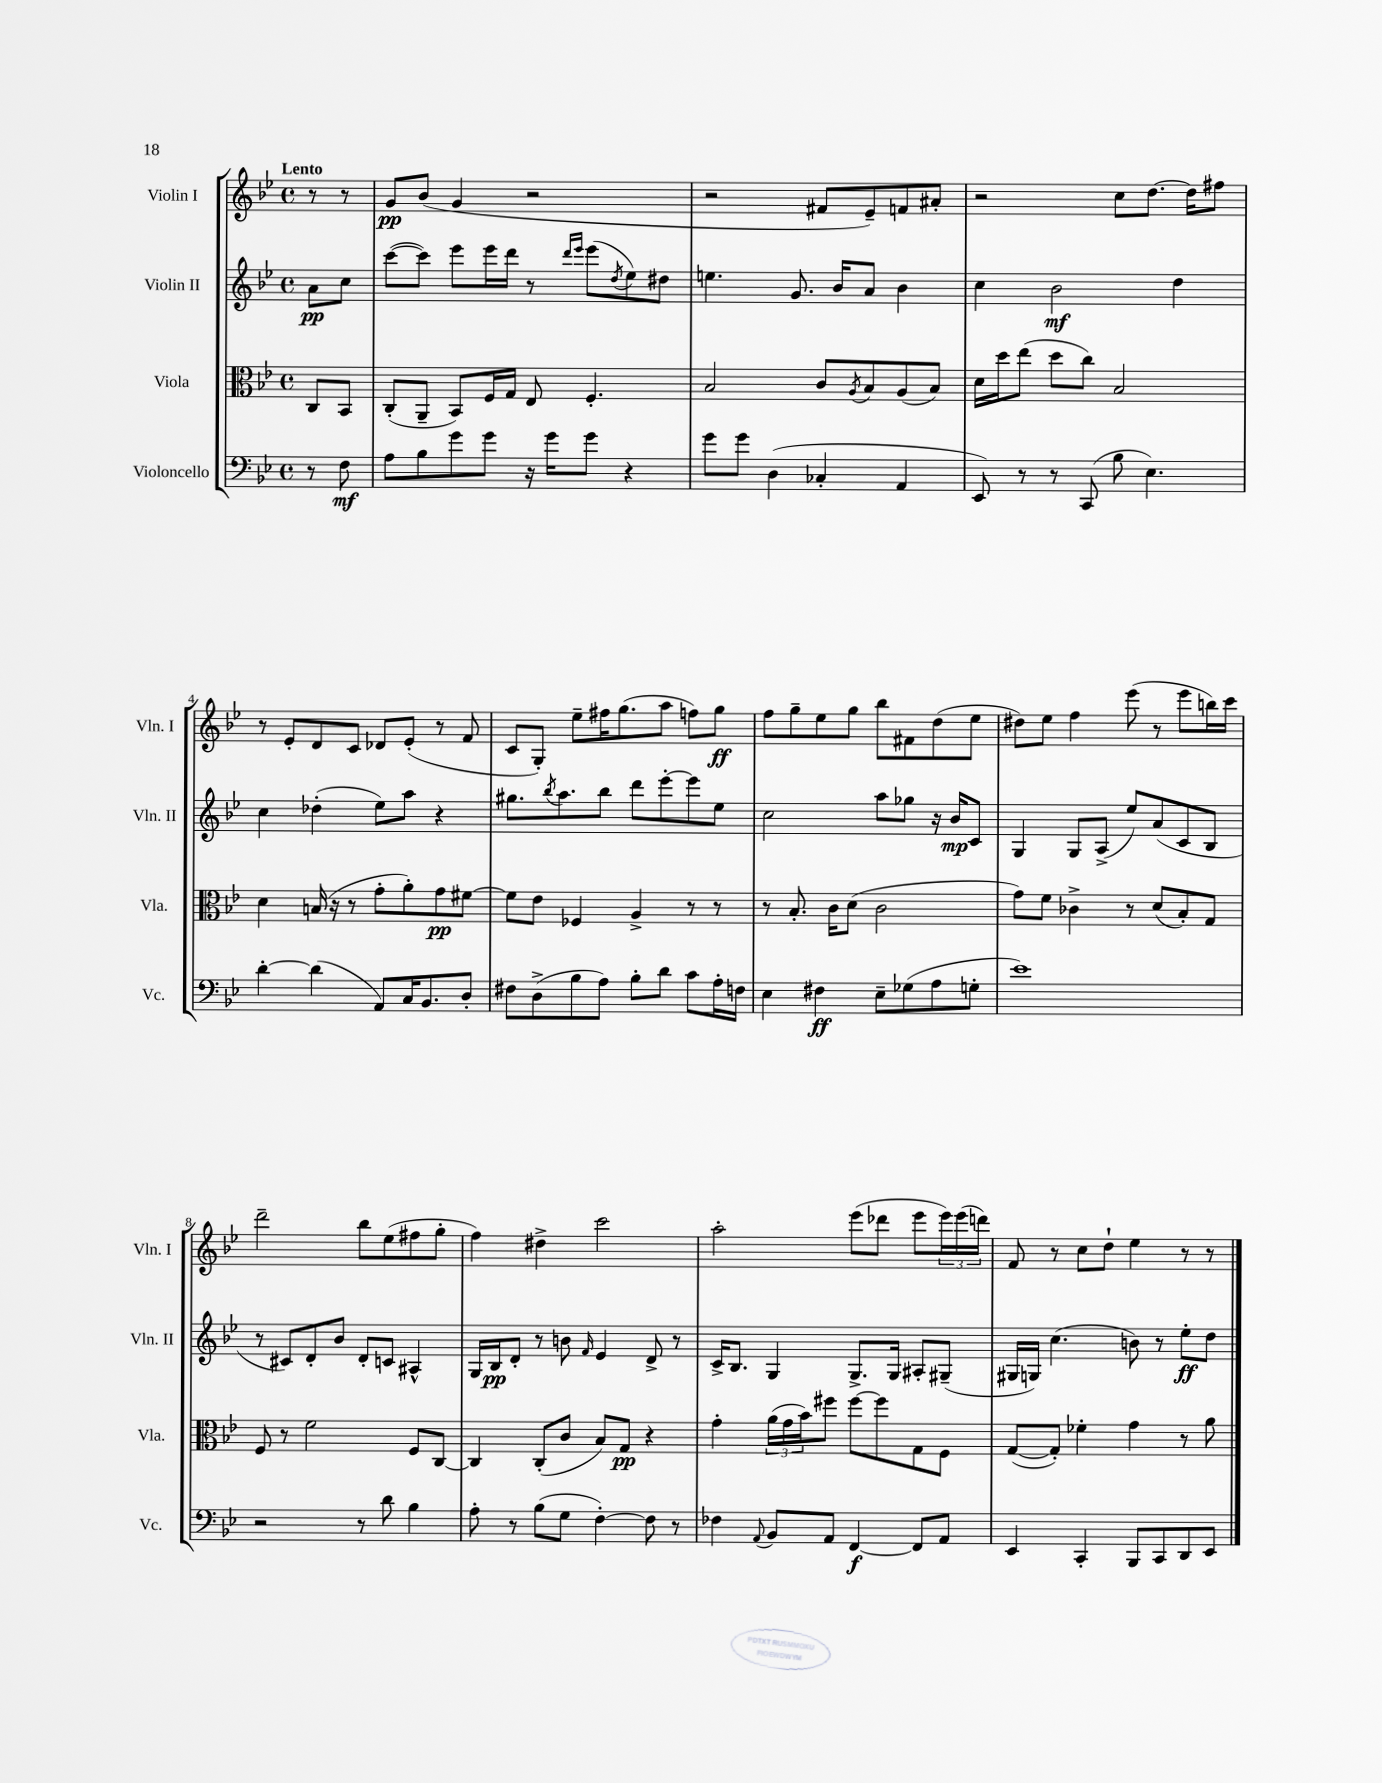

**kern	**kern	**kern	**kern
*staff4	*staff3	*staff2	*staff1
*clefF4	*clefC3	*clefG2	*clefG2
*k[b-e-]	*k[b-e-]	*k[b-e-]	*k[b-e-]
*M4/4	*M4/4	*M4/4	*M4/4
*met(c)	*met(c)	*met(c)	*met(c)
8r	8C	8a	8r
8F	8BB-	8cc	8r
=	=	=	=
8A	(8C'	([8ccc	8g
8B-	8AA~	8ccc])	(8b-
8g	8BB-)	8eee-	4g
8g	16F	16eee-	.
.	16G	16ddd	.
16r	8E-	8r	2r
16g	.	.	.
.	.	16qqddd	.
.	.	16qqeee-	.
8g	4.F'	(8eee-	.
.	.	8qdd	.
4r	.	8ee-)	.
.	.	8dd#	.
=	=	=	=
8g	2B-	4.ee	2r
8g	.	.	.
(4D	.	.	.
.	.	8.g	.
4C-'	8c	.	8f#
.	.	16b-	.
.	8qA	.	.
.	8B-	8a	8e-~)
4AA	(8A	4b-	8f
.	8B-)	.	8a#'
=	=	=	=
8EE-)	16d	4cc	2r
.	16dd	.	.
8r	(8ee-	.	.
8r	8dd	2b-	.
(8CC	8cc)	.	.
8B-	2B-	.	8cc
4.E-)	.	.	[8.dd
.	.	4dd	.
.	.	.	16dd]
.	.	.	8ff#
=	=	=	=
[4d'	4d	4cc	8r
.	.	.	8e-'
(4d]	(16B	(4dd-'	8d
.	16r	.	.
.	8r	.	8c
8AA)	8g'	8ee-)	8d-
16C	8a')	8aa	(8e-'
8.BB-	.	.	.
.	8g	4r	8r
8D'	[8f#	.	8f
=	=	=	=
8F#	8f#]	8.gg#	8c
(8D^	8e-	.	8G')
.	.	8qbb-	.
.	.	8.aa	.
8B-	4F-	.	8ee-~
8A)	.	8bb-	16ff#
.	.	.	(8.gg
8B-'	4A^	8ddd	.
8d	.	[8eee-'	8aa
8c	8r	8eee-]	8ff)
16A'	8r	8ee-	8gg
16F	.	.	.
=	=	=	=
4E-	8r	2cc	8ff
.	8.B-'	.	8gg~
4F#	.	.	8ee-
.	16c	.	.
.	(8d	.	8gg
8E-~	2c	8aa	8bb-
(8G-	.	8gg-	8f#
8A	.	16r	(8dd
.	.	16b-	.
8G'	.	8c	8ee-
=	=	=	=
1e-)	8g)	4G	8dd#)
.	8f	.	8ee-
.	4c-^	8G	4ff
.	.	(8A^	.
.	8r	8ee-)	(8eee-
.	(8d	(8a	8r
.	8B-')	8c	8eee-
.	8G	8B-	16bb)
.	.	.	16ccc
=	=	=	=
2r	8F	8r	2ddd~
.	8r	8c#)	.
.	2f	8d'	.
.	.	8b-	.
8r	.	8d'	8bb-
8d	.	8c	(8ee-
4B-	8F	4A#^^	8ff#
.	[8C	.	8gg'
=	=	=	=
8A'	4C]	16G	4ff)
.	.	16B-	.
8r	.	8d'	.
(8B-	(8C'	8r	4dd#^
8G	8c	8b	.
.	.	16qqf	.
[4F')	8B-)	4e-	2ccc
.	8G	.	.
8F]	4r	8d^	.
8r	.	8r	.
=	=	=	=
4F-	4g'	16c^	2aa'
.	.	8.B-	.
8qqAA	.	.	.
8BB-	(24a	4G	.
.	24g	.	.
.	24b-)	.	.
8AA	8ff#	.	.
[4FF	[8ff#	8.G^	(8eee-
.	8ff#]	.	8ddd-
.	.	16G	.
8FF]	8G	8A#'	8eee-
8AA	8F	(8G#~	24eee-)
.	.	.	(24eee-
.	.	.	24ddd)
=	=	=	=
4EE-	([8G	16G#	8f
.	.	16G)	.
.	8G'])	(4.cc	8r
4CC'	4f-'	.	8cc
.	.	.	8dd`
8BBB-	4g	8b)	4ee-
8CC	.	8r	.
8DD	8r	8ee-'	8r
8EE-	8a	8dd	8r
==	==	==	==
*-	*-	*-	*-
